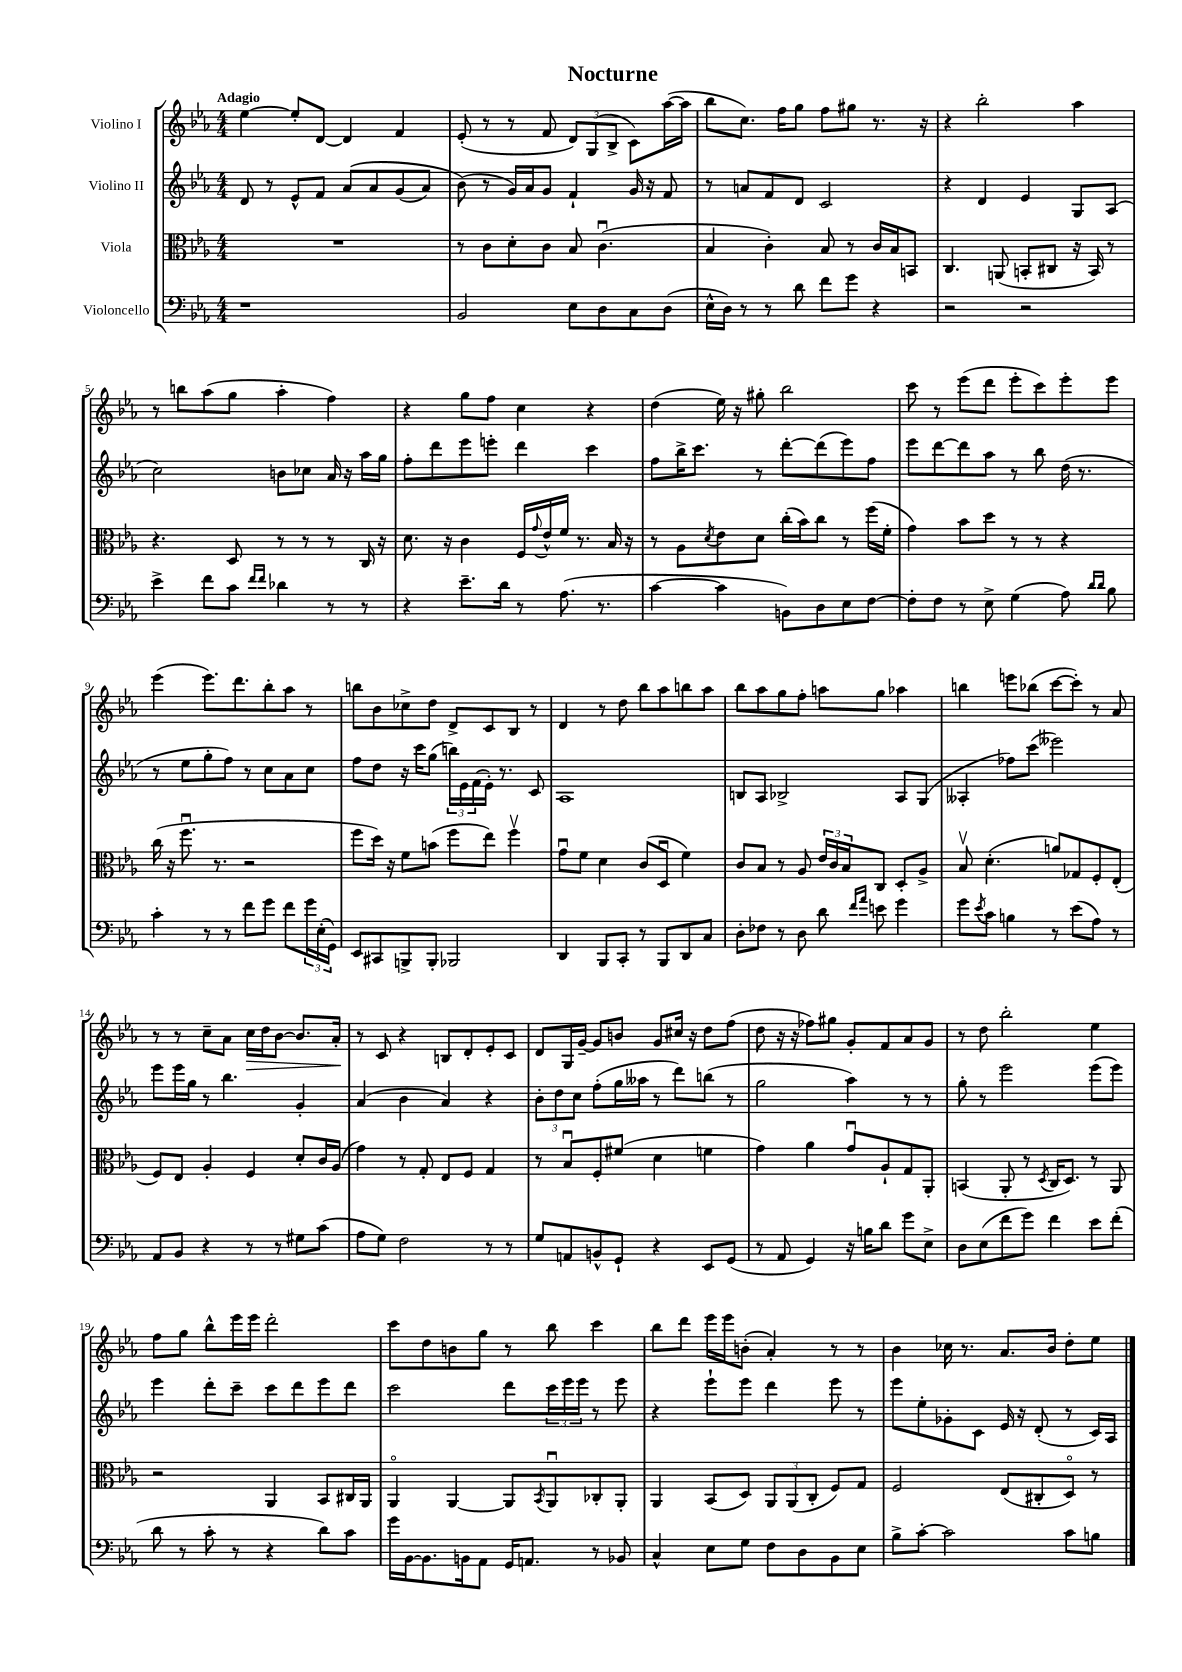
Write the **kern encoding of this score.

**kern	**kern	**kern	**kern	**dynam
*part4	*part3	*part2	*part1	*part1
*staff4	*staff3	*staff2	*staff1	*staff1
*I"Violoncello	*I"Viola	*I"Violino II	*I"Violino I	*
*clefF4	*clefC3	*clefG2	*clefG2	*
*k[b-e-a-]	*k[b-e-a-]	*k[b-e-a-]	*k[b-e-a-]	*
*M4/4	*M4/4	*M4/4	*M4/4	*
=1	=1	=1	=1	=1
!	!	!	!LO:TX:a:B:t=Adagio	!
1r	1r	8d/	[4ee-\	.
.	.	8r	.	.
.	.	8e-^^/L	8ee-'/L]	.
.	.	8f/J	[8d/J	.
.	.	(8a-/L	4d/]	.
.	.	8a-/	.	.
.	.	(8g/	4f/	.
.	.	8a-/J)	.	.
=2	=2	=2	=2	=2
2BB-/	8r	(8b-\)	(8e-'/	.
.	8c\L	8r	8r	.
.	8d'\	16g/LL)	8r	.
.	.	16a-/J	.	.
.	8c\J	8g/J	8f/	.
8E-\L	8B-/	4f`/	12d/L)	.
.	.	.	(12G/	.
8D\	(4.cu\	.	.	.
.	.	.	12B-^/J	.
8C\	.	16g/	8c\L)	.
.	.	16r	.	.
(8D\J	.	8f/	([16aa-\L	.
.	.	.	16aa-\JJ]	.
=3	=3	=3	=3	=3
16E-^^\LL	4B-/	8r	8bb-\L	.
16D\JJ)	.	.	.	.
8r	.	8an/L	8.cc\J)	.
8r	4c'\)	8f/	.	.
.	.	.	16ff\KL	.
8d\	.	8d/J	8gg\J	.
8f\L	8B-/	2c/	8ff\L	.
8g\J	8r	.	8gg#X\J	.
4r	16c/LL	.	8.r	.
.	16B-/J	.	.	.
.	8BBn/J	.	.	.
.	.	.	16r	.
=4	=4	=4	=4	=4
2r	4.C/	4r	4r	.
.	.	4d/	2bb-'\	.
.	(8AAn/	.	.	.
2r	8BBn'/L	4e-/	.	.
.	8C#X/J	.	.	.
.	16r	8G/L	4aa-\	.
.	16BB/)	.	.	.
.	8r	(8A-/J	.	.
!!LO:LB:g=z
=5	=5	=5	=5	=5
4e-^\	4.r	2cc\)	8r	.
.	.	.	8bbn\L	.
8f\L	.	.	(8aa-\	.
8c\J	8D/	.	8gg\J	.
16qqf/LL	.	.	.	.
16qqf/JJ	.	.	.	.
4d-X\	8r	8bn\L	4aa-'\	.
.	8r	8cc-X\J	.	.
8r	8r	16a-/	4ff\)	.
.	.	16r	.	.
8r	16C/	16aa-\LL	.	.
.	16r	16gg\JJ	.	.
=6	=6	=6	=6	=6
4r	8.d\	8ff'\L	4r	.
.	.	8ddd\	.	.
.	16r	.	.	.
8.e-~\L	4c\	8eee-\	8gg\L	.
.	.	8eeen'\J	8ff\J	.
16d\Jk	.	.	.	.
8r	16F/LL	4ddd\	4cc\	.
.	8qqg/	.	.	.
.	16e-^^/	.	.	.
(8.A-\	16f/JJ	.	.	.
.	8.r	.	.	.
.	.	4ccc\	4r	.
8.r	.	.	.	.
.	16B-/	.	.	.
.	16r	.	.	.
=7	=7	=7	=7	=7
[4c\	8r	8ff\L	(4dd\	.
.	8A-\L	16bb-^\K	.	.
.	.	8.ccc\J	.	.
.	8qd/	.	.	.
4c\]	8e-\	.	16ee-\)	.
.	.	.	16r	.
.	8d\J	8r	8gg#X'\	.
8BBn\L)	(16cc'\LL	[8ddd'\L	2bb-\	.
.	16b-\J)	.	.	.
8D\	8cc\J	(8ddd\]	.	.
8E-\	8r	8eee-\)	.	.
[8F\J	(16ff\LL	8ff\J	.	.
.	16f'\JJ	.	.	.
=8	=8	=8	=8	=8
8F'\L]	4g\)	8eee-\L	8ccc\	.
8F\J	.	[8ddd\	8r	.
8r	8b-\L	8ddd\]	(8eee-\L	.
8E-^\	8dd\J	8aa-\J	8ddd\J	.
(4G\	8r	8r	8eee-'\L	.
.	8r	8bb-\	8ccc\)	.
8A-\)	4r	(16dd\	8eee-'\	.
.	.	8.r	.	.
16qqd/LL	.	.	.	.
16qqd/JJ	.	.	.	.
8B-\	.	.	8eee-\J	.
!!LO:LB:g=z
=9	=9	=9	=9	=9
4c'\	(16cc\	8r	(4eee-\	.
.	16r	.	.	.
.	8.ffu\	8ee-\L	.	.
8r	.	8gg'\	8.eee-\L)	.
.	8.r	.	.	.
8r	.	8ff\J)	.	.
.	.	.	8.ddd\	.
8f\L	2r	8r	.	.
8g\J	.	8cc\L	8bb-'\	.
8f\L	.	8a-\	8aa-\J	.
24g\L	.	8cc\J	8r	.
(24E-'\	.	.	.	.
24GG\JJ)	.	.	.	.
=10	=10	=10	=10	=10
8EE-/L	8ff\L	8ff\L	8bbn\L	.
8CC#X/	16dd\Jk)	8dd\J	8b-\	.
.	16r	.	.	.
8BBBn^/	8f\L	16r	8cc-X^\	.
.	.	16ccc\KL	.	.
8BBB'/J	(8bn\J	(8gg\J	8dd\J	.
2BBB-X/	8ff\L	24bbn\LL)	8d^/L	.
.	.	24e-\	.	.
.	.	(24f\	.	.
.	8ee-\J)	16e-'\JJ)	8c/	.
.	.	8.r	.	.
.	4ffv\	.	8B-/J	.
.	.	8c/	8r	.
=11	=11	=11	=11	=11
4DD/	8gu\L	1A-	4d/	.
.	8f\J	.	.	.
8BBB-/L	4d\	.	8r	.
8CC'/J	.	.	8dd\	.
8r	(8c/L	.	8bb-\L	.
8BBB-/L	8Du/J	.	8aa-\	.
8DD/	4f\)	.	8bbn\	.
8C/J	.	.	8aa-\J	.
=12	=12	=12	=12	=12
8D'\L	8c/L	8Bn/L	8bb-\L	.
8F-X\J	8B-/J	8A-/J	8aa-\	.
8r	8r	2B-X^/	8gg\	.
8D\	8A-/	.	8ff'\J	.
8d\	24e-/LL	.	8aan\L	.
.	24c/	.	.	.
.	24B-/J	.	.	.
16qqf/LL	.	.	.	.
16qqa-/JJ	.	.	.	.
8en\	8C/J	.	8gg\J	.
4g\	8D'/L	8A-/L	4aa-X\	.
.	8A-^/J	(8G/J	.	.
=13	=13	=13	=13	=13
8g\L	8B-v/	4A--X'/	4bbn\	.
8qe-/	.	.	.	.
8c\J	(4.d'\	.	.	.
4Bn\	.	8ff-X\L)	8eeen\L	.
.	.	(8ccc\J	(8bb-X\J	.
8r	8an/L)	2eee--X\)	[8ccc\L	.
(8e-\L	8G-X/	.	8ccc'\J])	.
8A-\J)	8F'/	.	8r	.
8r	(8E-'/J	.	8a-/	.
!!LO:LB:g=z
=14	=14	=14	=14	=14
8AA-/L	8F/L)	8eee-\L	8r	.
8BB-/J	8E-/J	16eee-\L	8r	.
.	.	16gg\JJ	.	.
4r	4A-'/	8r	8cc~\L	.
.	.	4.bb-\	8a-\J	.
!	!	!	!	!LO:HP:b
8r	4F/	.	16cc\LL	>
.	.	.	16dd\J	.
8r	.	.	[8b-\J	.
8G#X\L	8d'/L	4g'/	8.b-/L]	.
(8c\J	16c/L	.	.	.
.	(16A-/JJ	.	16a-'/Jk	.
.	.	.	.	]
=15	=15	=15	=15	=15
8A-\L	4g\)	(4a-/	8r	.
8G\J)	.	.	8c/	.
2F\	8r	4b-\	4r	.
.	8G'/	.	.	.
.	8E-/L	4a-/)	8Bn/L	.
.	8F/J	.	8d'/	.
8r	4G/	4r	8e-'/	.
8r	.	.	8c/J	.
=16	=16	=16	=16	=16
8G/L	8r	12b-'\L	8d/L	.
.	.	12dd\	.	.
8AAn/	8B-u/L	.	16G/L	.
.	.	12cc\J	.	.
.	.	.	[16g~/JJ	.
8BBn^^/	8F'/	(8ff'\L	8g/L]	.
8GG`/J	(8f#X/J	16gg\L	8bn/J	.
.	.	16aa--X\JJ	.	.
4r	4d\	8r	8g/L	.
.	.	8ddd\L)	16cc#X/Jk	.
.	.	.	16r	.
8EE-/L	4fn\	(8bbn\J	8dd\L	.
(8GG/J	.	8r	(8ff\J	.
=17	=17	=17	=17	=17
8r	4g\)	2gg\	8dd\	.
8AA-/	.	.	16r	.
.	.	.	16r	.
4GG/)	4a-\	.	8ff-X\L)	.
.	.	.	8gg#X\J	.
16r	8gu/L	4aa-\)	8g'/L	.
16Bn\KL	.	.	.	.
8d\J	8A-`/	.	8f/	.
8g\L	8G/	8r	8a-/	.
8E-^\J	8AA-'/J	8r	8g/J	.
=18	=18	=18	=18	=18
8D\L	(4BBn/	8gg'\	8r	.
(8E-\	.	8r	8dd\	.
8f\	8AA-'/	2eee-\	2bb-'\	.
8g\J)	8r	.	.	.
.	8qD/	.	.	.
4f\	16C/KL	.	.	.
.	8.D/J)	.	.	.
8e-\L	8r	(8eee-\L	4ee-\	.
(8f'\J	8AA-/	8eee-\J)	.	.
!!LO:LB:g=z
=19	=19	=19	=19	=19
8d\	2r	4eee-\	8ff\L	.
8r	.	.	8gg\J	.
8c'\	.	8ddd'\L	8bb-^^\L	.
8r	.	8ccc~\J	16eee-\L	.
.	.	.	16eee-\JJ	.
4r	4AA-/	8ccc\L	2ddd'\	.
.	.	8ddd\	.	.
8d\L)	8BB-/L	8eee-\	.	.
8c\J	16C#X/L	8ddd\J	.	.
.	16AA-/JJ	.	.	.
=20	=20	=20	=20	=20
16g\LL	4AA-/	2ccc\	8ccc\L	.
[16BB-\J	.	.	.	.
8.BB-\]	.	.	8dd\	.
.	[4AA-/	.	8bn\	.
16BBn\k	.	.	.	.
8AA-\J	.	.	8gg\J	.
16GG/KL	8AA-/L]	8ddd\L	8r	.
8.AAn/J	.	.	.	.
.	8qBB-/	.	.	.
.	8AA-u/	24ccc\L	8bb-\	.
.	.	24eee-\	.	.
.	.	24eee-\JJ	.	.
8r	8C-X'/	8r	4ccc\	.
8BB-X/	8AA-'/J	8eee-\	.	.
=21	=21	=21	=21	=21
4C^^/	4AA-/	4r	8bb-\L	.
.	.	.	8ddd\J	.
8E-\L	(8BB-/L	8eee-`\L	16eee-\LL	.
.	.	.	16eee-\J	.
8G\J	8D/J)	8eee-\J	(8bn'\J	.
8F\L	12AA-/L	4ddd\	4a-'/)	.
.	(12AA-/	.	.	.
8D\	.	.	.	.
.	12C'/J	.	.	.
8BB-\	8F/L)	8eee-\	8r	.
8E-\J	8G/J	8r	8r	.
=22	=22	=22	=22	=22
8B-^\L	2F/	8eee-\L	4b-\	.
[8c'\J	.	8ee-'\	.	.
2c\]	.	8g-X'\	16cc-X\	.
.	.	.	8.r	.
.	.	8c\J	.	.
.	(8E-/L	16e-/	8.a-/L	.
.	.	16r	.	.
.	8C#X'/	(8d'/	.	.
.	.	.	16b-/Jk	.
8c\L	8D/J)	8r	8dd'\L	.
8Bn\J	8r	16c/LL)	8ee-\J	.
.	.	16A-/JJ	.	.
==	==	==	==	==
*-	*-	*-	*-	*-
